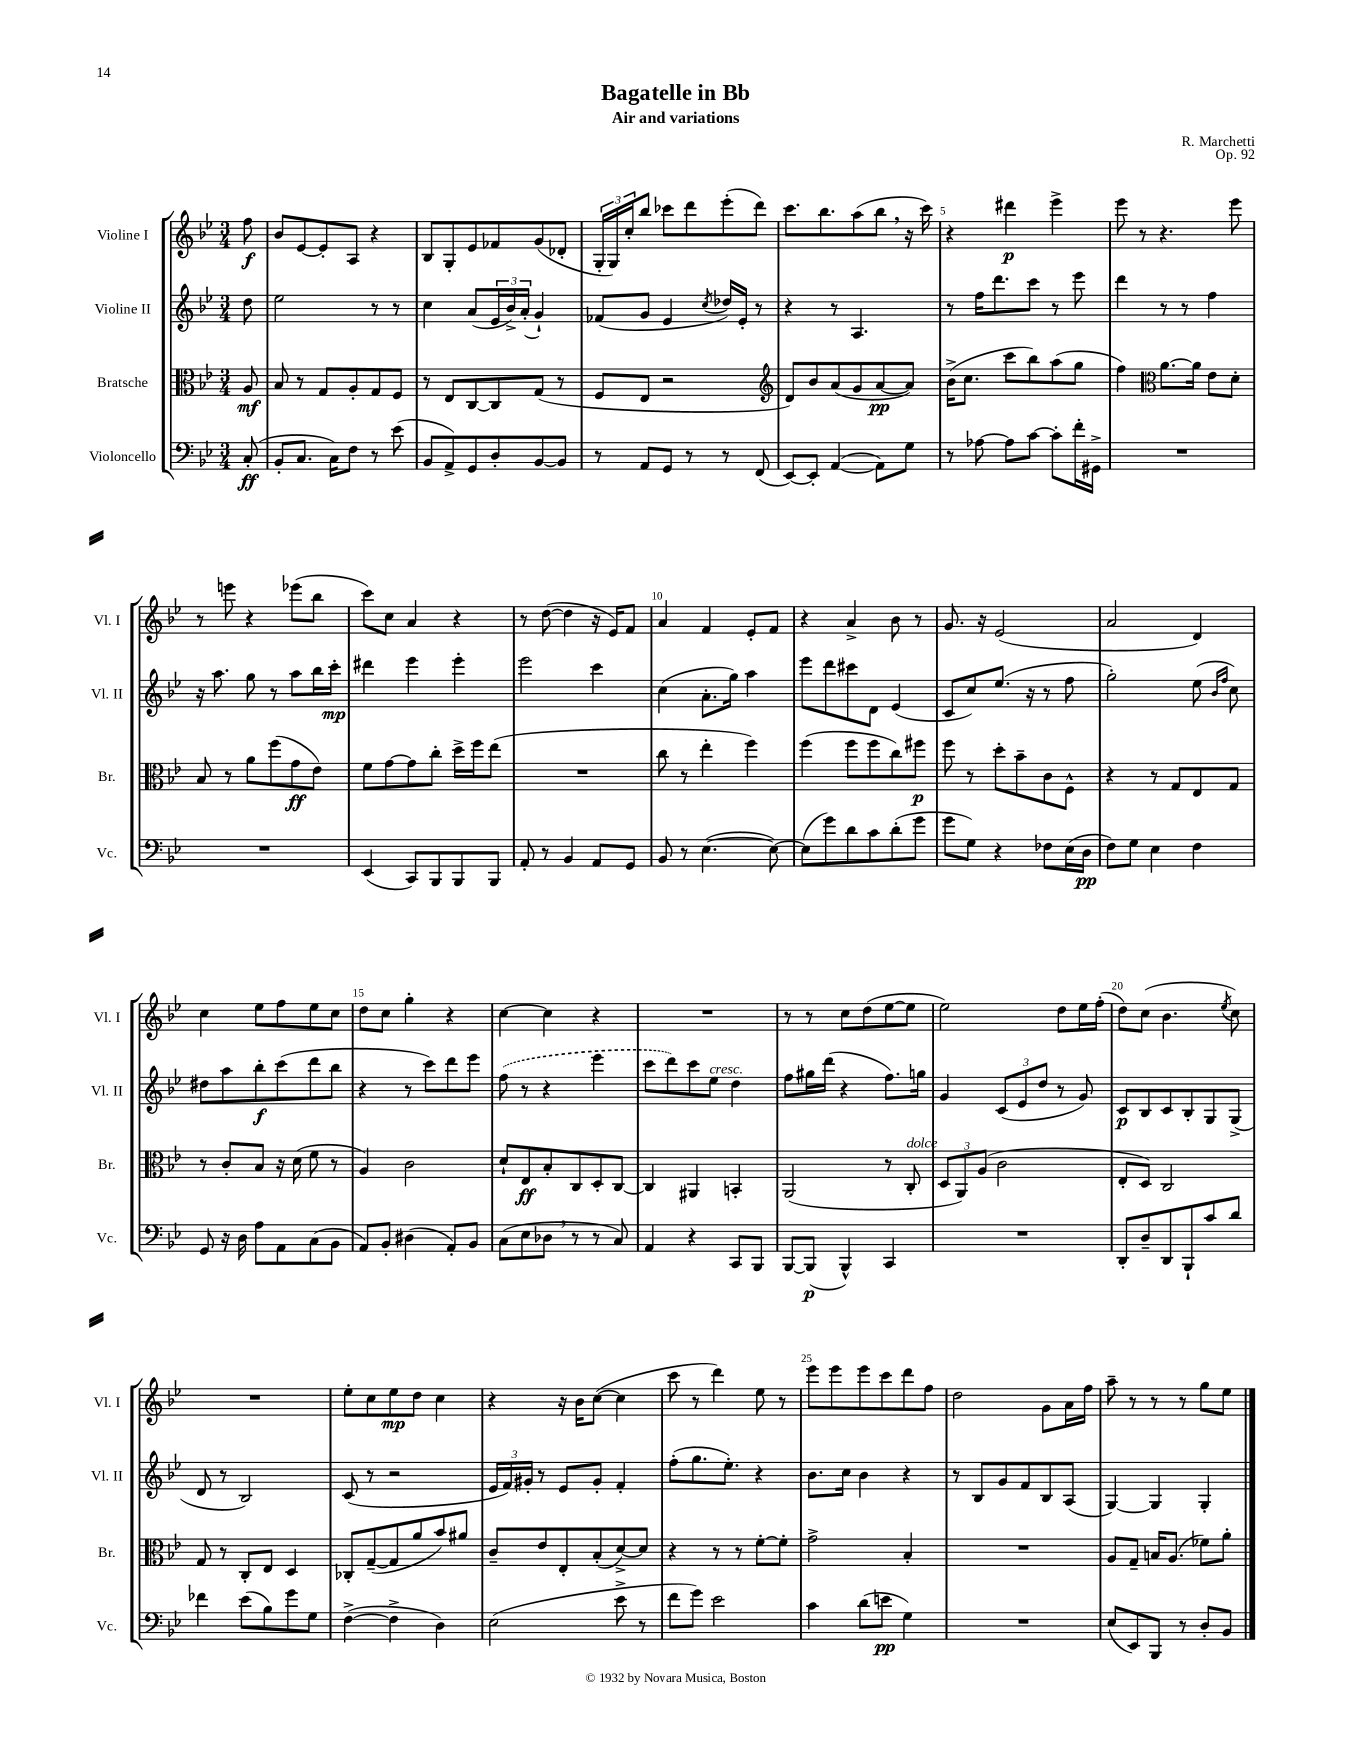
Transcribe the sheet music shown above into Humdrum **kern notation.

**kern	**dynam	**kern	**dynam	**kern	**dynam	**kern	**dynam
*part4	*part4	*part3	*part3	*part2	*part2	*part1	*part1
*staff4	*staff4	*staff3	*staff3	*staff2	*staff2	*staff1	*staff1
*I"Violoncello	*	*I"Bratsche	*	*I"Violine II	*	*I"Violine I	*
*I'Vc.	*	*I'Br.	*	*I'Vl. II	*	*I'Vl. I	*
*clefF4	*	*clefC3	*	*clefG2	*	*clefG2	*
*k[b-e-]	*	*k[b-e-]	*	*k[b-e-]	*	*k[b-e-]	*
*M3/4	*	*M3/4	*	*M3/4	*	*M3/4	*
=	=	=	=	=	=	=	=
(8C'/	ff	8A/	mf	8dd\	.	8ff\	f
=1	=1	=1	=1	=1	=1	=1	=1
8BB-'/L	.	8B-/	.	2ee-\	.	8b-/L	.
8.C/J	.	8r	.	.	.	[8e-/	.
.	.	8G/L	.	.	.	8e-'/]	.
16C\KL)	.	.	.	.	.	.	.
8F\J	.	8A'/	.	.	.	8A/J	.
8r	.	8G/	.	8r	.	4r	.
(8e-\	.	8F/J	.	8r	.	.	.
=2	=2	=2	=2	=2	=2	=2	=2
8BB-/L	.	8r	.	4cc\	.	8B-/L	.
8AA^/)	.	8E-/L	.	.	.	8G'/	.
8GG/	.	[8C/	.	(8a/L	.	8e-/	.
8D'/	.	8C/]	.	24e-/L	.	8f-X/	.
.	.	.	.	24b-^/)	.	.	.
.	.	.	.	(24a'/JJ	.	.	.
[8BB-/	.	(8G/J	.	4g`/)	.	(8g/	.
8BB-/J]	.	8r	.	.	.	8d-X'/J	.
=3	=3	=3	=3	=3	=3	=3	=3
8r	.	8F/L	.	(8f-X/L	.	24G'/LL	.
.	.	.	.	.	.	24G/)	.
.	.	.	.	.	.	24cc'/J	.
8AA/L	.	8E-/J	.	8g/J	.	8bb-/J	.
8GG/J	.	2r	.	4e-/	.	8ccc-X\L	.
8r	.	.	.	.	.	8ddd\	.
.	.	.	.	8qcc/	.	.	.
8r	.	.	.	16dd-X/LL)	.	(8eee-'\	.
.	.	.	.	16e-'/JJ	.	.	.
(8FF/	.	.	.	8r	.	8ddd\J)	.
=4	=4	=4	=4	=4	=4	=4	=4
*	*	*clefG2	*	*	*	*	*
[8EE-/L)	.	8d/L)	.	4r	.	8.ccc\L	.
8EE-'/J]	.	8b-/	.	.	.	.	.
.	.	.	.	.	.	8.bb-\	.
([4AA/	.	(8a/	.	8r	.	.	.
.	.	8g/	.	4.A/	.	(8aa\	.
8AA\L])	.	[8a/	pp	.	.	8bb-,\J	.
8G\J	.	8a/J])	.	.	.	16r	.
.	.	.	.	.	.	16ccc\)	.
=5	=5	=5	=5	=5	=5	=5	=5
8r	.	(16b-^\KL	.	8r	.	4r	.
.	.	8.cc\J	.	.	.	.	.
[8A-X\	.	.	.	16ff\KL	.	.	.
.	.	.	.	8.ddd\	.	.	.
8A-\L]	.	8ccc\L	.	.	.	4ddd#X\	p
[8c\J	.	8bb-\)	.	8ccc\J	.	.	.
8c'\L]	.	(8aa\	.	8r	.	4eee-^\	.
16f'\L	.	8gg\J	.	8eee-\	.	.	.
16GG#X^\JJ	.	.	.	.	.	.	.
=6	=6	=6	=6	=6	=6	=6	=6
2.r	.	4ff\)	.	4ddd\	.	8eee-\	.
.	.	.	.	.	.	8r	.
*	*	*clefC3	*	*	*	*	*
.	.	[8.a\L	.	8r	.	4.r	.
.	.	.	.	8r	.	.	.
.	.	16a\Jk]	.	.	.	.	.
.	.	8e-\L	.	4ff\	.	.	.
.	.	8d'\J	.	.	.	8eee-\	.
!!LO:LB:g=z
=7	=7	=7	=7	=7	=7	=7	=7
2.r	.	8B-/	.	16r	.	8r	.
.	.	.	.	8.aa\	.	.	.
.	.	8r	.	.	.	8eeen\	.
.	.	8a\L	.	8gg\	.	4r	.
.	.	(8ff\	.	8r	.	.	.
.	.	8g\	ff	8aa\L	.	(8eee-X\L	.
.	.	8e-\J)	.	16bb-\L	.	8bb-\J	.
.	.	.	.	16ccc'\JJ	mp	.	.
=8	=8	=8	=8	=8	=8	=8	=8
(4EE-/	.	8f\L	.	4ddd#X\	.	8ccc\L)	.
.	.	[8g\	.	.	.	8cc\J	.
8CC/L)	.	8g\]	.	4eee-\	.	4a/	.
8BBB-/	.	8cc'\J	.	.	.	.	.
8BBB-/	.	16dd^\LL	.	4eee-'\	.	4r	.
.	.	16ff\J	.	.	.	.	.
8BBB-/J	.	(8ee-\J	.	.	.	.	.
=9	=9	=9	=9	=9	=9	=9	=9
8AA'/	.	2.r	.	2eee-\	.	8r	.
8r	.	.	.	.	.	([8dd\	.
4BB-/	.	.	.	.	.	4dd\]	.
8AA/L	.	.	.	4ccc\	.	16r	.
.	.	.	.	.	.	16e-/KL)	.
8GG/J	.	.	.	.	.	8f/J	.
=10	=10	=10	=10	=10	=10	=10	=10
8BB-/	.	8cc\	.	(4cc\	.	4a/	.
8r	.	8r	.	.	.	.	.
([4.E-\	.	4ee-'\	.	8.a'\L	.	4f/	.
.	.	.	.	16gg\Jk)	.	.	.
.	.	4ff\)	.	4aa\	.	8e-'/L	.
8E-\_)	.	.	.	.	.	8f/J	.
=11	=11	=11	=11	=11	=11	=11	=11
(8E-\L]	.	(4ff\	.	8eee-\L	.	4r	.
8g\)	.	.	.	8ddd\	.	.	.
8d\	.	8ff\L	.	8ccc#X\	.	4a^/	.
8c\	.	8ff\	.	8d\J	.	.	.
(8d'\	.	8cc\)	.	(4e-/	.	8b-\	.
8g\J	.	8ff#X\J	p	.	.	8r	.
=12	=12	=12	=12	=12	=12	=12	=12
8g\L	.	8ff\	.	8c/L	.	8.g/	.
8G\J)	.	8r	.	8cc/)	.	.	.
.	.	.	.	.	.	16r	.
4r	.	8dd'\L	.	(8.ee-/J	.	(2e-/	.
.	.	8b-~\	.	.	.	.	.
.	.	.	.	16r	.	.	.
8F-X\L	.	8c\	.	8r	.	.	.
(16E-\L	.	8F^^\J	.	8ff\	.	.	.
16D\JJ	pp	.	.	.	.	.	.
=13	=13	=13	=13	=13	=13	=13	=13
8F\L)	.	4r	.	2gg'\)	.	2a/	.
8G\J	.	.	.	.	.	.	.
4E-\	.	8r	.	.	.	.	.
.	.	8G/L	.	.	.	.	.
4F\	.	8E-/	.	(8ee-\	.	4d/)	.
.	.	.	.	16qqb-/LL	.	.	.
.	.	.	.	16qqff/JJ	.	.	.
.	.	8G/J	.	8cc\)	.	.	.
!!LO:LB:g=z
=14	=14	=14	=14	=14	=14	=14	=14
8GG/	.	8r	.	8dd#X\L	.	4cc\	.
16r	.	8c'/L	.	8aa\	.	.	.
16D\	.	.	.	.	.	.	.
8A\L	.	8B-/J	.	8bb-'\	f	8ee-\L	.
8AA\	.	16r	.	(8ccc\	.	8ff\	.
.	.	(16d\	.	.	.	.	.
(8C\	.	8f\	.	8ddd\	.	8ee-\	.
8BB-\J	.	8r	.	8bb-\J	.	8cc\J	.
=15	=15	=15	=15	=15	=15	=15	=15
8AA/L)	.	4A/)	.	4r	.	8dd\L	.
8BB-'/J	.	.	.	.	.	8cc\J	.
(4D#X\	.	2c\	.	8r	.	4gg'\	.
.	.	.	.	8ccc\L)	.	.	.
8AA'/L)	.	.	.	8ddd\	.	4r	.
8BB-/J	.	.	.	8eee-\J	.	.	.
=16	=16	=16	=16	=16	=16	=16	=16
(8C\L	.	8d`/L	.	(8ff\	.	[4cc\	.
8E-\	.	8E-/	ff	8r	.	.	.
8D-X,\J	.	8B-'/	.	4r	.	4cc\]	.
8r	.	8C/	.	.	.	.	.
8r	.	8D'/	.	4eee-\	.	4r	.
8C/)	.	[8C/J	.	.	.	.	.
=17	=17	=17	=17	=17	=17	=17	=17
4AA/	.	4C/]	.	8ccc\L	.	2.r	.
.	.	.	.	8ddd\)	.	.	.
4r	.	4AA#X/	.	8ccc\	.	.	.
!	!	!	!	!LO:TX:a:i:t=cresc.	!	!	!
.	.	.	.	8ee-\J	.	.	.
8CC/L	.	4BBn'/	.	4dd\	.	.	.
8BBB-/J	.	.	.	.	.	.	.
=18	=18	=18	=18	=18	=18	=18	=18
[8BBB-/L	.	(2AA/	.	8ff\L	.	8r	.
(8BBB-/J]	p	.	.	16gg#X\L	.	8r	.
.	.	.	.	(16ddd\JJ	.	.	.
4BBB-^^/)	.	.	.	4r	.	8cc\L	.
.	.	.	.	.	.	(8dd\	.
4CC/	.	8r	.	8.ff\L)	.	[8ee-\	.
!	!	!LO:TX:a:i:t=dolce	!	!	!	!	!
.	.	8C'/	.	.	.	8ee-\J]	.
.	.	.	.	16ggn\Jk	.	.	.
=19	=19	=19	=19	=19	=19	=19	=19
2.r	.	12D/L	.	4g/	.	2ee-\)	.
.	.	12AA/)	.	.	.	.	.
.	.	(12A/J	.	.	.	.	.
.	.	2c\	.	(12c/L	.	.	.
.	.	.	.	12e-/	.	.	.
.	.	.	.	12dd/J	.	.	.
.	.	.	.	8r	.	8dd\L	.
.	.	.	.	8g/)	.	16ee-\L	.
.	.	.	.	.	.	(16ff'\JJ	.
=20	=20	=20	=20	=20	=20	=20	=20
8DD'/L	.	8E-'/L	.	8c/L	p	8dd\L)	.
8D~/	.	8D/J)	.	8B-/	.	(8cc\J	.
8DD/	.	2C/	.	8c/	.	4.b-\	.
8BBB-`/	.	.	.	8B-'/	.	.	.
8c/	.	.	.	8G/	.	.	.
.	.	.	.	.	.	8qee-/	.
8d/J	.	.	.	(8G^/J	.	8cc\)	.
!!LO:LB:g=z
=21	=21	=21	=21	=21	=21	=21	=21
4f-X\	.	8G/	.	8d/	.	2.r	.
.	.	8r	.	8r	.	.	.
(8e-\L	.	8C'/L	.	2B-/)	.	.	.
8B-\)	.	8E-/J	.	.	.	.	.
8g\	.	4D/	.	.	.	.	.
8G\J	.	.	.	.	.	.	.
=22	=22	=22	=22	=22	=22	=22	=22
([4F^\	.	8C-X'/L	.	(8c/	.	8ee-'\L	.
.	.	([8G~/	.	8r	.	8cc\	.
4F^\]	.	8G/]	.	2r	.	8ee-\	mp
.	.	8a/	.	.	.	8dd\J	.
4D\)	.	8b-/)	.	.	.	4cc\	.
.	.	8a#X/J	.	.	.	.	.
=23	=23	=23	=23	=23	=23	=23	=23
(2E-\	.	8c~/L	.	24e-/LL	.	4r	.
.	.	.	.	24f/)	.	.	.
.	.	.	.	24g#X'/JJ	.	.	.
.	.	8e-/	.	8r	.	.	.
.	.	8E-'/	.	8e-/L	.	16r	.
.	.	.	.	.	.	16b-\KL	.
.	.	(8B-'/	.	8g#'/J	.	([8cc\J	.
8e-^\	.	[8d^/)	.	4f'/	.	4cc\]	.
8r	.	8d/J]	.	.	.	.	.
=24	=24	=24	=24	=24	=24	=24	=24
8f\L	.	4r	.	(8ff'\L	.	8ccc\	.
8g\J)	.	.	.	8.gg\	.	8r	.
2e-\	.	8r	.	.	.	4ddd\)	.
.	.	.	.	8.ee-'\J)	.	.	.
.	.	8r	.	.	.	.	.
.	.	[8f'\L	.	4r	.	8ee-\	.
.	.	8f'\J]	.	.	.	8r	.
=25	=25	=25	=25	=25	=25	=25	=25
4c\	.	2g^\	.	8.b-\L	.	8eee-\L	.
.	.	.	.	.	.	8eee-\	.
.	.	.	.	16cc\Jk	.	.	.
(8d\L	.	.	.	4b-\	.	8eee-\	.
8en\J	pp	.	.	.	.	8ccc\	.
4G\)	.	4B-'/	.	4r	.	8ddd\	.
.	.	.	.	.	.	8ff\J	.
=26	=26	=26	=26	=26	=26	=26	=26
2.r	.	2.r	.	8r	.	2dd\	.
.	.	.	.	8B-/L	.	.	.
.	.	.	.	8g/	.	.	.
.	.	.	.	8f/	.	.	.
.	.	.	.	8B-/	.	8g\L	.
.	.	.	.	(8A/J	.	16a\L	.
.	.	.	.	.	.	16ff\JJ	.
=27	=27	=27	=27	=27	=27	=27	=27
(8E-/L	.	8A/L	.	[4G/)	.	8aa~\	.
8EE-/)	.	8G~/J	.	.	.	8r	.
8BBB-/J	.	16Bn/KL	.	4G/]	.	8r	.
.	.	(8.A/J	.	.	.	.	.
8r	.	.	.	.	.	8r	.
8D'/L	.	8f-X\L)	.	4G'/	.	8gg\L	.
8BB-/J	.	8a'\J	.	.	.	8ee-\J	.
==	==	==	==	==	==	==	==
*-	*-	*-	*-	*-	*-	*-	*-
